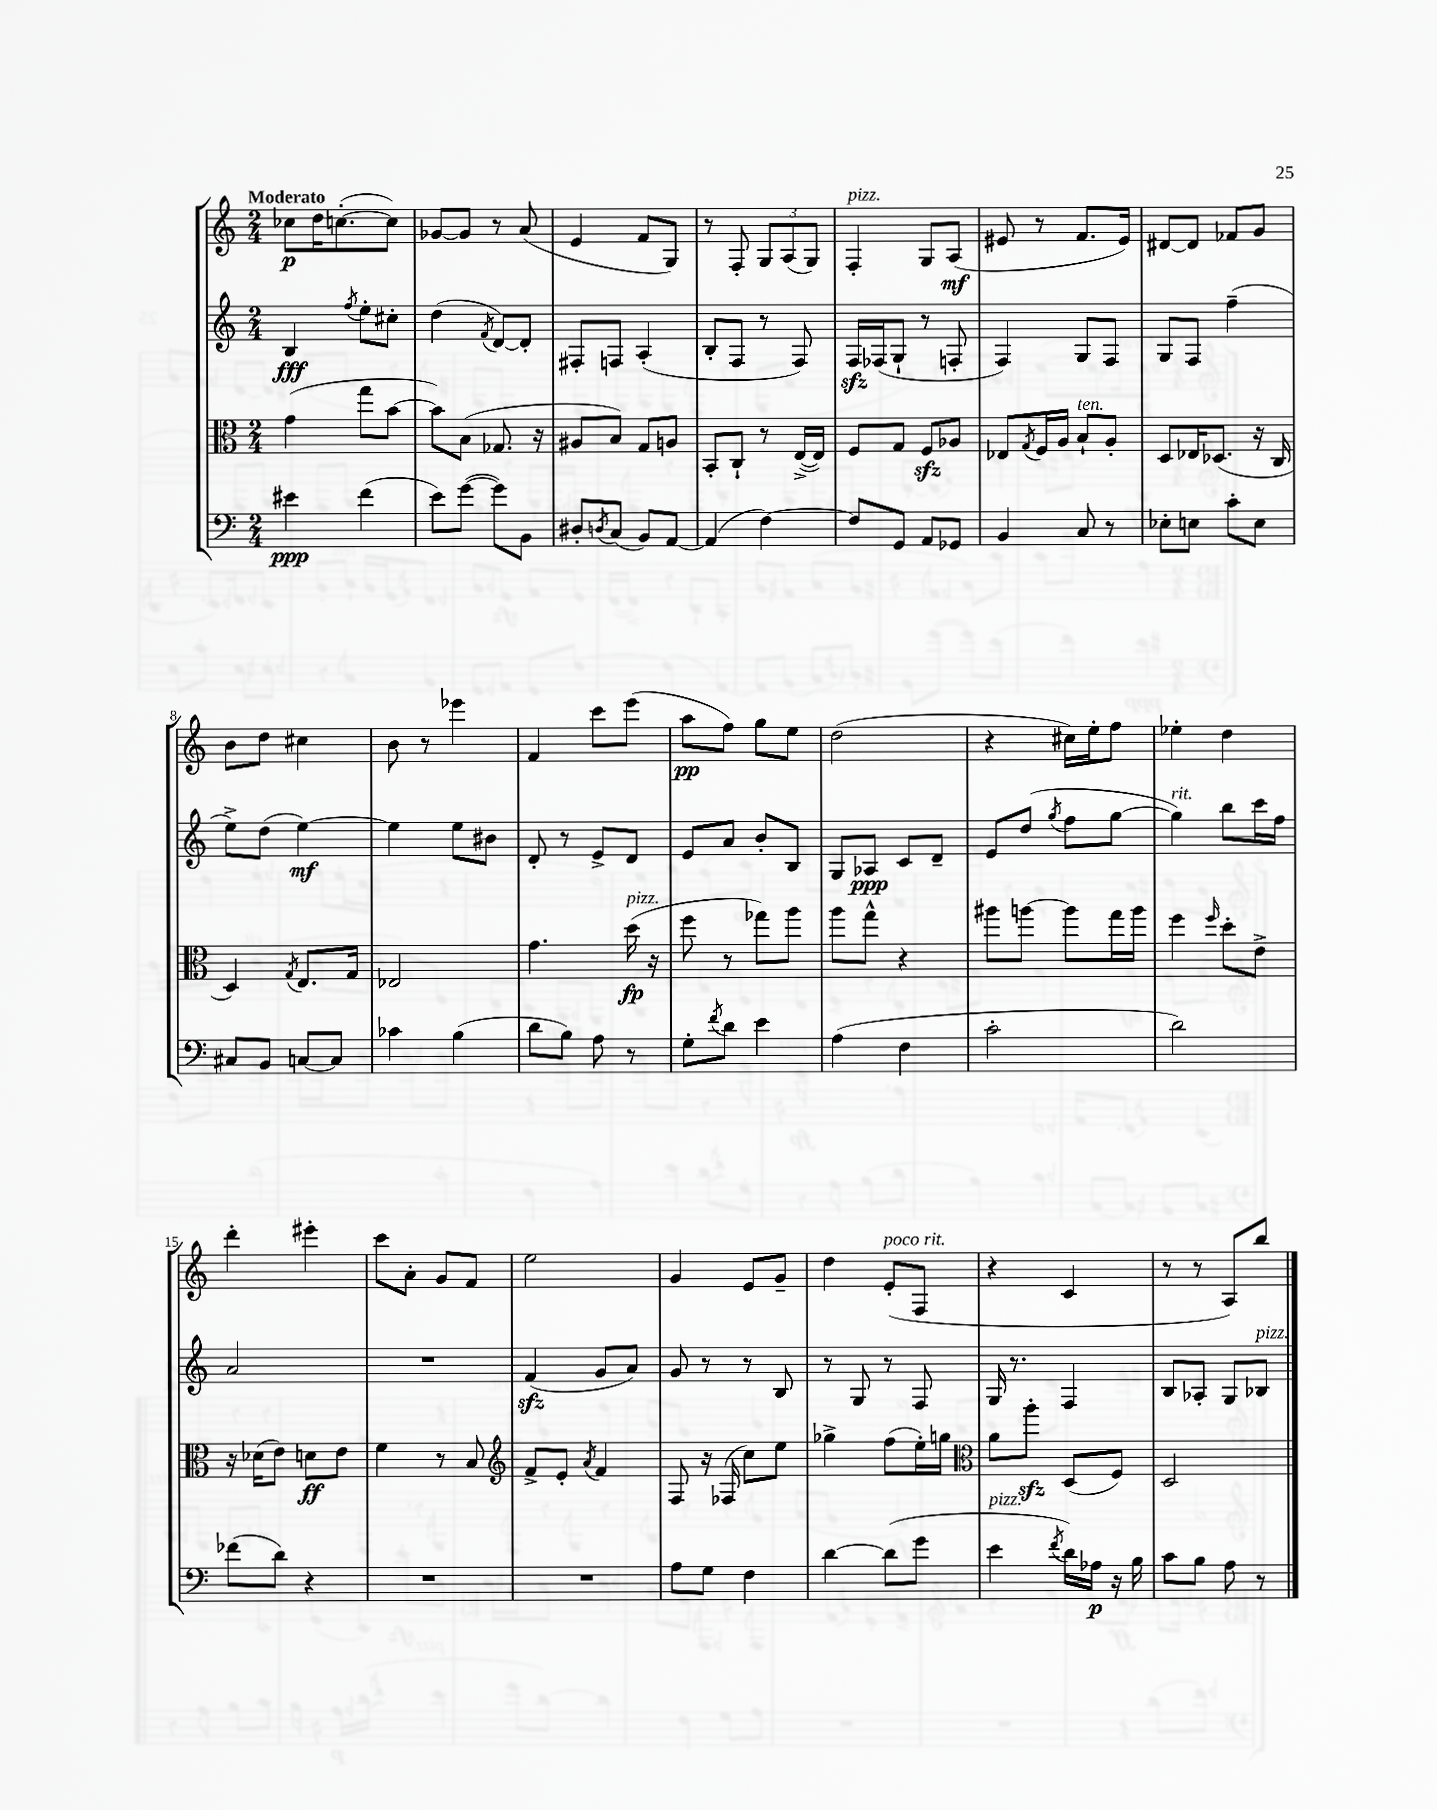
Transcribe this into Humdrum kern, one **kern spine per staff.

**kern	**kern	**kern	**kern
*staff4	*staff3	*staff2	*staff1
*clefF4	*clefC3	*clefG2	*clefG2
*k[]	*k[]	*k[]	*k[]
*M2/4	*M2/4	*M2/4	*M2/4
4e#\	(4g\	4B/	8cc-\L
.	.	.	16dd\K
.	.	.	([8.cc'\
.	.	8qff/	.
(4f\	8gg\L	8ee'\L	.
.	[8b\J	8cc#'\J	8cc\]J)
=	=	=	=
8e\L)	8b\]L)	(4dd\	[8g-/L
([8g\J	(8B\J	.	8g-/]J
.	.	8qf/	.
8g\]L)	8.G-/	[8d/L)	8r
8BB\J	.	8d'/]J	(8a/
.	16r	.	.
=	=	=	=
8D#'/L	8A#/L	8F#'/L	4e/
8qD/	.	.	.
(8C/J	8B/J)	8F/J	.
8BB/L)	8G/L	(4A'/	8f/L
[8AA/J	8A/J	.	8G/J)
=	=	=	=
(4AA/]	8BB'/L	8B'/L	8r
.	8C`/J	8F/J	8F'/
[4F\)	8r	8r	12G/L
.	.	.	(12A/
.	([16E^/LL	8F/)	.
.	.	.	12G/J)
.	16E/]JJ)	.	.
=	=	=	=
8F/]L	8F/L	16F/LL	4F'/
.	.	(16F-/J	.
8GG/J	8G/J	8G`/J	.
8AA/L	8F/L	8r	8G/L
8GG-/J	8A-/J	8F'/	(8A/J
=	=	=	=
4BB/	8E-/L	4F/)	8e#/
.	8qG/	.	.
.	16F/L	.	8r
.	16A/JJ	.	.
8C/	8B`/L	8G/L	8.f/L
8r	8A'/J	8F/J	.
.	.	.	16e#/Jk)
=	=	=	=
8E-'\L	8D/L	8G/L	[8d#/L
8E\J	16E-/K	8F/J	8d#/]J
.	(8.D-/J	.	.
8c'\L	.	(4ff~\	8f-/L
8E\J	16r	.	8g/J
.	16C/	.	.
=	=	=	=
8C#/L	4D/)	8ee^\L)	8b\L
8BB/J	.	(8dd\J	8dd\J
.	8qG/	.	.
[8C/L	8.E/L	[4ee\)	4cc#\
8C/]J	.	.	.
.	16G/Jk	.	.
=	=	=	=
4c-\	2E-/	4ee\]	8b\
.	.	.	8r
(4B\	.	8ee\L	4eee-\
.	.	8b#\J	.
=	=	=	=
8d\L	4.g\	8d'/	4f/
8B\J)	.	8r	.
8A\	.	8e^/L	8ccc\L
8r	(16dd\	8d/J	(8eee\J
.	16r	.	.
=	=	=	=
8G'\L	8ff\	8e/L	8aa\L
8qf/	.	.	.
8d\J	8r	8a/J	8ff\J)
4e\	8gg-\L)	8b'/L	8gg\L
.	8aa\J	8B/J	8ee\J
=	=	=	=
(4A\	8aa\L	8G/L	(2dd\
.	8gg^^\J	8A-/J	.
4F\	4r	8c/L	.
.	.	8d~/J	.
=	=	=	=
2c'\	8aa#\L	8e/L	4r
.	[8aa\J	(8dd/J	.
.	.	8qgg/	.
.	8aa\]L	8ff\L	16cc#\LL)
.	.	.	16ee'\J
.	16gg\L	[8gg\J	8ff\J
.	16aa\JJ	.	.
=	=	=	=
2d\)	4ff\	4gg\])	4ee-'\
.	16qqff/	.	.
.	8dd'\L	8bb\L	4dd\
.	8e^\J	16ccc\L	.
.	.	16ff\JJ	.
=	=	=	=
(8f-\L	16r	2a/	4ddd'\
.	(16d-\LK	.	.
8d\J)	8e\J)	.	.
4r	8d\L	.	4eee#'\
.	8e\J	.	.
=	=	=	=
2r	4f\	2r	8ccc\L
.	.	.	8a'\J
.	8r	.	8g/L
.	8B/	.	8f/J
=	=	=	=
*	*clefG2	*	*
2r	8f^/L	(4f/	2ee\
.	8e'/J	.	.
.	8qa/	.	.
.	4f/	8g/L	.
.	.	8a/J)	.
=	=	=	=
8A\L	8F/	8g/	4g/
8G\J	16r	8r	.
.	(16F-/	.	.
4F\	8cc\L)	8r	8e/L
.	8ee\J	8B/	8g~/J
=	=	=	=
[4d\	4gg-^\	8r	4dd\
.	.	8G/	.
(8d\]L	(8ff\L	8r	(8e'/L
8g\J	16ee'\L)	8F/	8F/J
.	16gg\JJ	.	.
=	=	=	=
*	*clefC3	*	*
4e\	8a\L	16G/	4r
.	.	8.r	.
.	8aa'\J	.	.
8qf/	.	.	.
16d\LL)	(8D/L	4F/	4c/
16A-\JJ	.	.	.
16r	8F/J)	.	.
16B\	.	.	.
=	=	=	=
8c\L	2D/	8B/L	8r
8B\J	.	8A-'/J	8r
8A\	.	8G/L	8A/L)
8r	.	8B-/J	8bb/J
==	==	==	==
*-	*-	*-	*-
